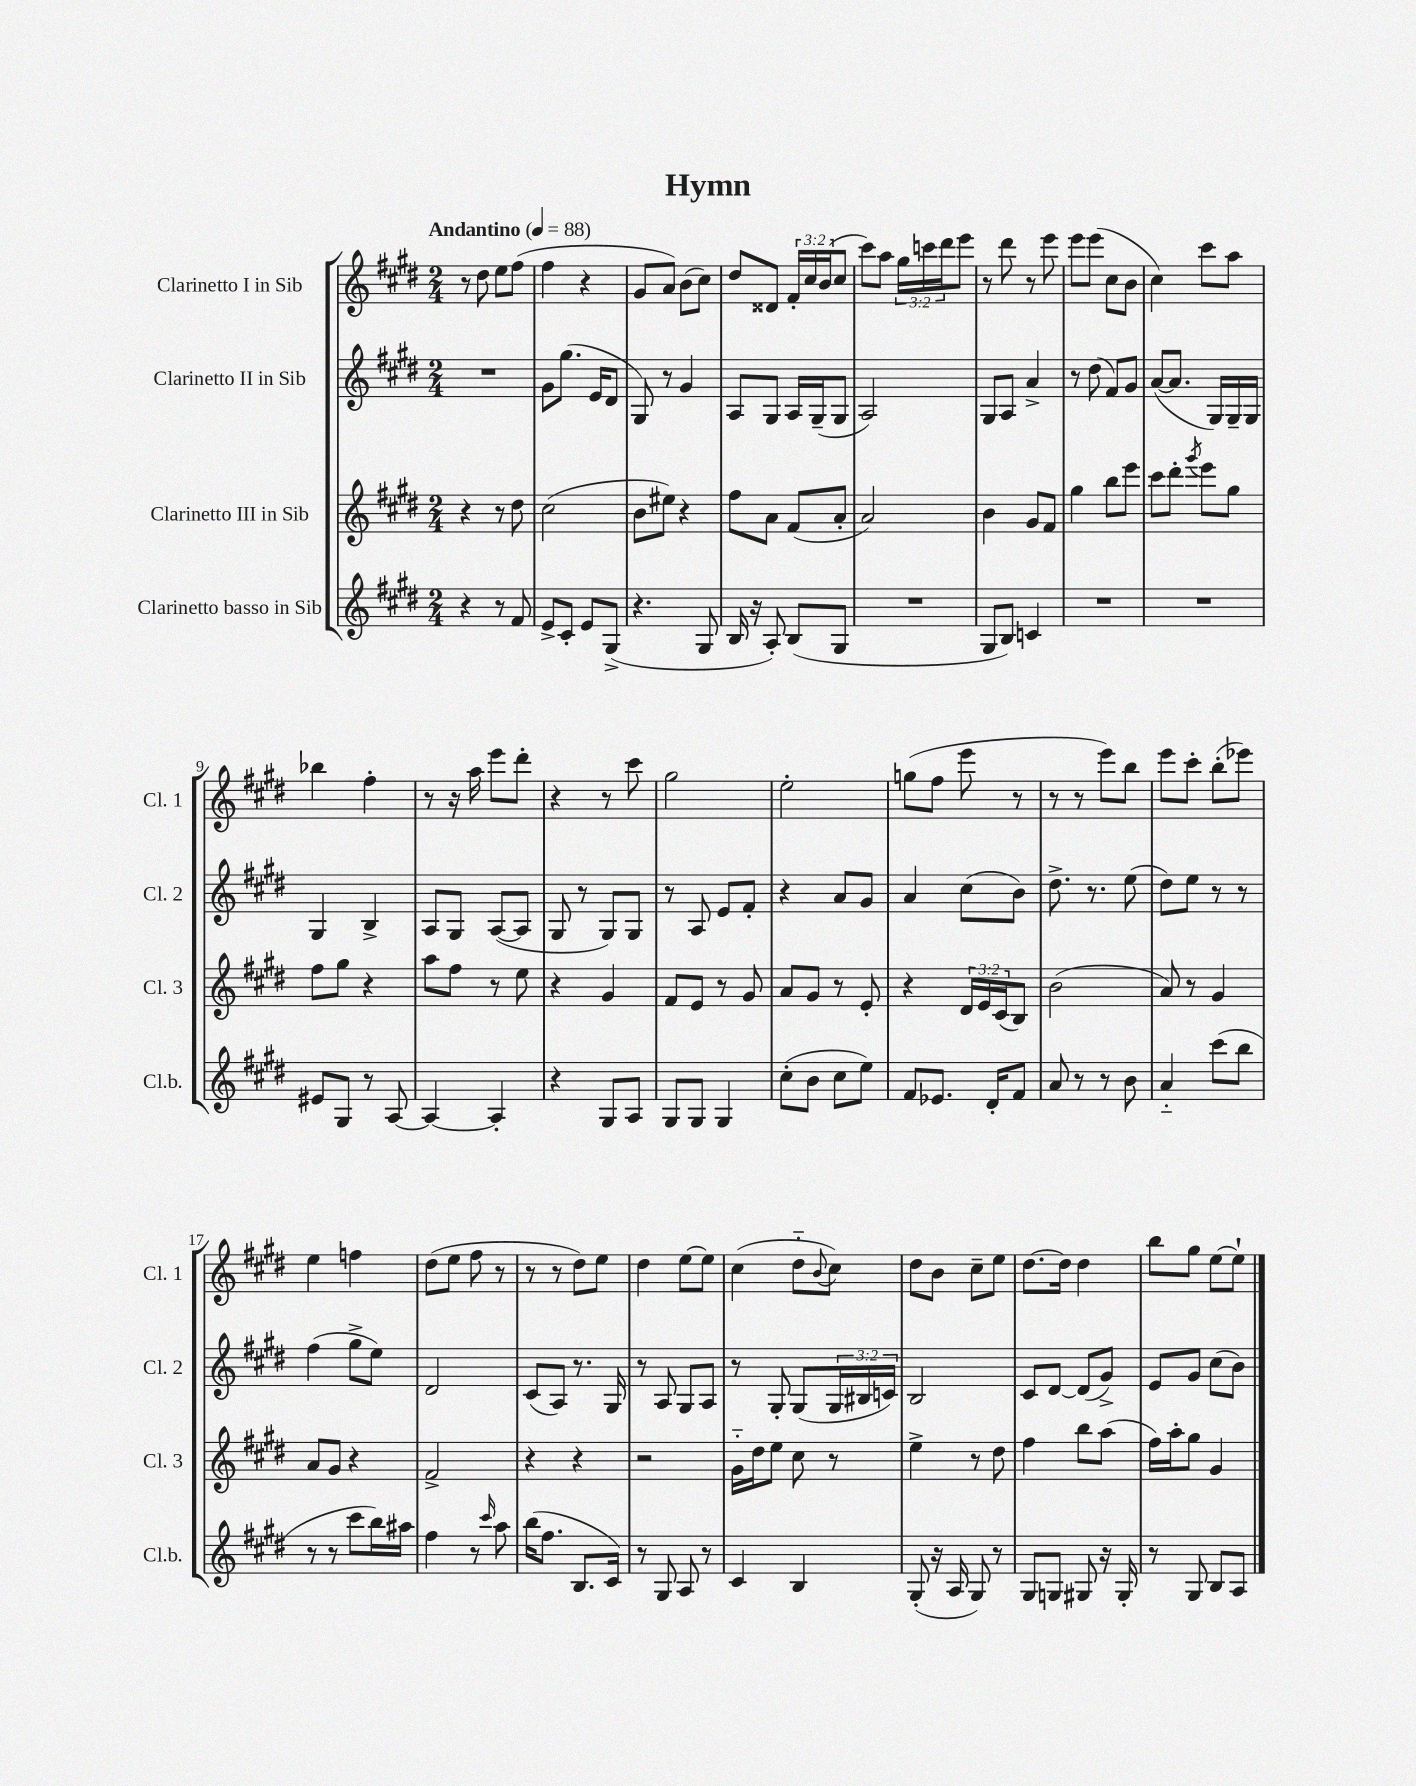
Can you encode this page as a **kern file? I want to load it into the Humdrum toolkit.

**kern	**kern	**kern	**kern
*staff4	*staff3	*staff2	*staff1
*clefG2	*clefG2	*clefG2	*clefG2
*k[f#c#g#d#]	*k[f#c#g#d#]	*k[f#c#g#d#]	*k[f#c#g#d#]
*M2/4	*M2/4	*M2/4	*M2/4
*MM88	*MM88	*MM88	*MM88
4r	4r	2r	8r
.	.	.	8dd#
8r	8r	.	8ee
8f#	8dd#	.	(8ff#
=	=	=	=
8e^	(2cc#	8g#	4ff#
8c#'	.	(8.gg#	.
8e	.	.	4r
.	.	16e	.
(8G#^	.	8d#	.
=	=	=	=
4.r	8b	8G#)	8g#
.	8ee#)	8r	8a)
.	4r	4g#	(8b
8G#	.	.	8cc#)
=	=	=	=
16B	8ff#	8A	8dd#
16r	.	.	.
8A')	8a	8G#	8d##
(8B	(8f#	16A	24f#'
.	.	.	24cc#
.	.	(16G#~	.
.	.	.	(24b
8G#	8a'	8G#	8cc#
=	=	=	=
2r	2a)	2A)	8ccc#)
.	.	.	8aa
.	.	.	24gg#
.	.	.	24ccc
.	.	.	24ddd#
.	.	.	8eee
=	=	=	=
8G#	4b	8G#	8r
8B)	.	8A	8ddd#
4c	8g#	4a^	8r
.	8f#	.	8eee
=	=	=	=
2r	4gg#	8r	8eee
.	.	(8dd#	(8eee
.	8bb	8f#)	8cc#
.	8eee	8g#	8b
=	=	=	=
2r	8ccc#	([8a	4cc#)
.	8ddd#'	8.a]	.
.	8qggg#	.	.
.	8eee	.	8ccc#
.	.	16G#)	.
.	8gg#	16G#~	8aa
.	.	16G#	.
=	=	=	=
8e#	8ff#	4G#	4bb-
8G#	8gg#	.	.
8r	4r	4B^	4ff#'
[8A	.	.	.
=	=	=	=
4A_	8aa	8A	8r
.	8ff#	8G#	16r
.	.	.	16aa
4A']	8r	([8A	8eee
.	8ee	8A]	8ddd#'
=	=	=	=
4r	4r	8G#	4r
.	.	8r	.
8G#	4g#	8G#)	8r
8A	.	8G#	8ccc#
=	=	=	=
8G#	8f#	8r	2gg#
8G#	8e	8A	.
4G#	8r	8e	.
.	8g#	8f#'	.
=	=	=	=
(8cc#'	8a	4r	2ee'
8b	8g#	.	.
8cc#	8r	8a	.
8ee)	8e'	8g#	.
=	=	=	=
8f#	4r	4a	(8gg
8.e-	.	.	8ff#
.	24d#	(8cc#	8eee
.	24e	.	.
16d#'	.	.	.
.	(24c#	.	.
8f#	8B)	8b)	8r
=	=	=	=
8a	(2b	8.dd#^	8r
8r	.	.	8r
.	.	8.r	.
8r	.	.	8eee)
8b	.	(8ee	8bb
=	=	=	=
4a'~	8a)	8dd#)	8eee
.	8r	8ee	8ccc#'
(8ccc#	4g#	8r	(8bb'
8bb	.	8r	8eee-)
=	=	=	=
8r	8a	(4ff#	4ee
8r	8g#	.	.
8ccc#	4r	8gg#^	4ff
16bb)	.	8ee)	.
16aa#	.	.	.
=	=	=	=
4ff#	2f#^	2d#	(8dd#
.	.	.	8ee
8r	.	.	8ff#
16qqccc#	.	.	.
8aa	.	.	8r
=	=	=	=
(16bb	4r	(8c#	8r
8.ff#	.	.	.
.	.	8A)	8r
8.B	4r	8.r	8dd#)
.	.	.	8ee
16c#)	.	16G#	.
=	=	=	=
8r	2r	8r	4dd#
8G#	.	8A	.
8A	.	8G#	[8ee
8r	.	8A	8ee]
=	=	=	=
4c#	16g#'~	8r	(4cc#
.	16dd#	.	.
.	8ee	8G#'	.
4B	8cc#	(8G#	8dd#'~
.	.	.	8qqb
.	8r	24G#	8cc#)
.	.	24B#	.
.	.	24c)	.
=	=	=	=
(8G#'	4ee^	2B	8dd#
16r	.	.	8b
16A	.	.	.
8G#)	8r	.	8cc#~
8r	8dd#	.	8ee
=	=	=	=
8G#	4ff#	8c#	[8.dd#
8G	.	[8d#	.
.	.	.	16dd#]
8G#	8bb	(8d#]	4dd#
16r	(8aa	8g#^)	.
16G#'	.	.	.
=	=	=	=
8r	16ff#)	8e	8bb
.	16aa'	.	.
8G#	8gg#	8g#	8gg#
8B	4g#	(8cc#	[8ee
8A	.	8b)	8ee`]
==	==	==	==
*-	*-	*-	*-
